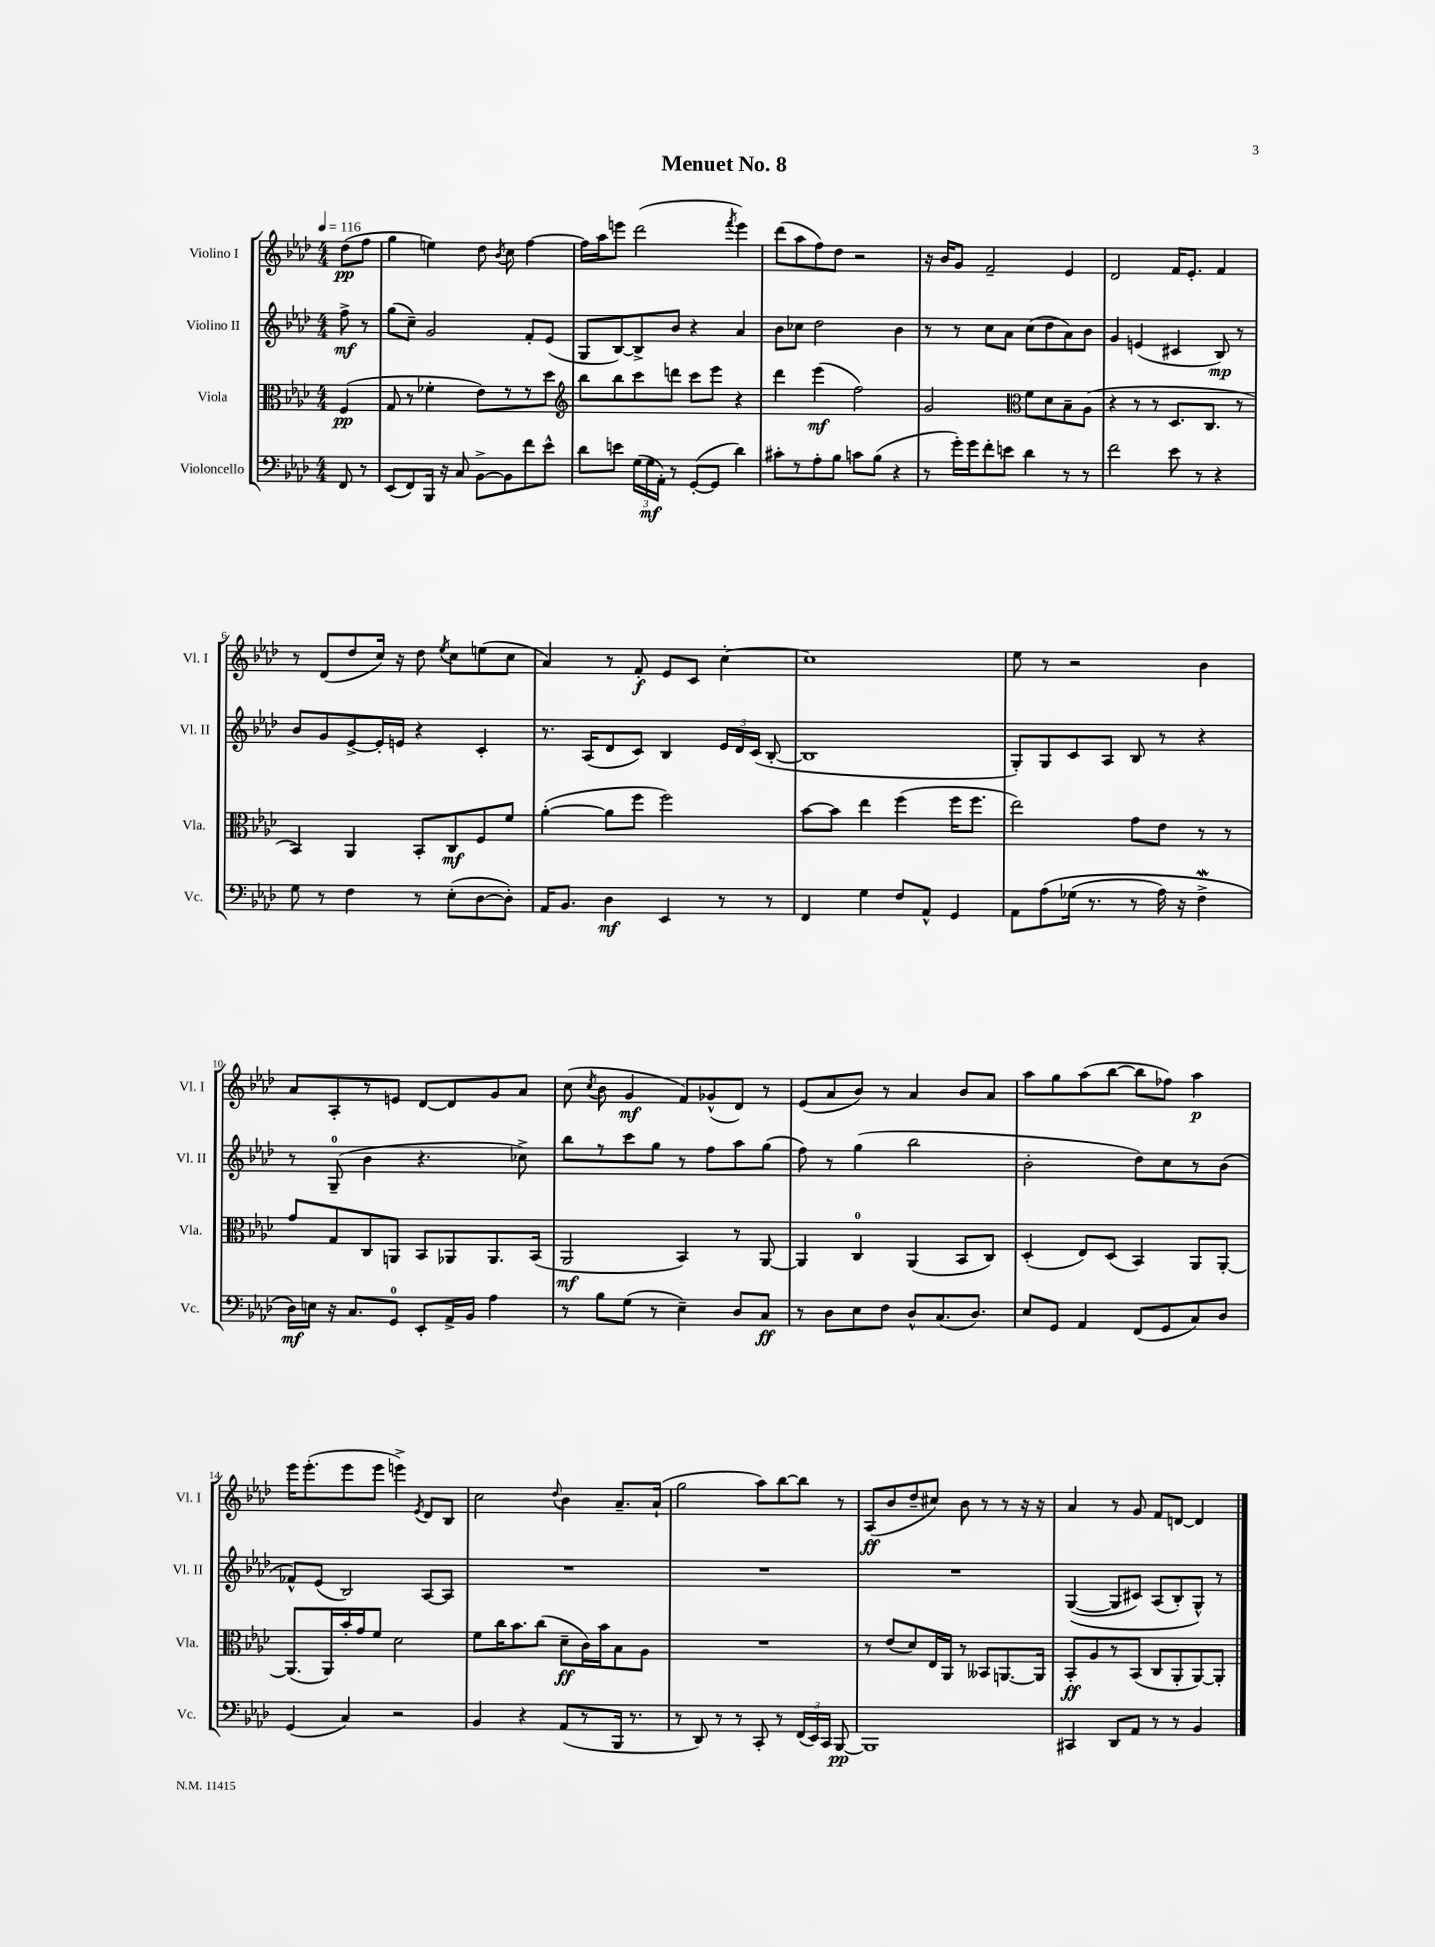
\header { title = "Menuet No. 8" }
<<
\new StaffGroup <<
\new Staff = "s0" \with { instrumentName = "Violino I" shortInstrumentName = "Vl. I" } {
    \clef treble \key aes \major \numericTimeSignature \time 4/4 \partial 4 \tempo 4 = 116
    \autoBeamOff des''8[\pp( f''8] |
    g''4 e''4) des''8 \acciaccatura { bes'8 } c''8 f''4~ |
    f''16[ aes''16 e'''8] des'''2( \acciaccatura { f'''8 } e'''4) |
    des'''8[( aes''8 f''8) des''8] r2 |
    r16 bes'16[ g'8] f'2-- ees'4 |
    des'2 f'16[ ees'8.]-. f'4 |
    r8 des'8[( des''8 c''16]) r16 des''8 \acciaccatura { ees''8 } c''8[ e''8( c''8] |
    aes'4) r8 f'8-.\f ees'8[ c'8] c''4~-. |
    c''1 |
    ees''8 r8 r2 bes'4 |
    aes'8[ aes8-. r8 e'8] des'8[~ des'8 g'8 aes'8] |
    c''8( \acciaccatura { c''8 } bes'8 g'4\mf f'8[) ges'8-^( des'8]) r8 |
    ees'8[( aes'8 bes'8]) r8 aes'4 bes'8[ aes'8] |
    aes''8[ g''8 aes''8( bes''8]~ bes''8[ fes''8]) aes''4\p |
    ees'''16[ ees'''8.-.( ees'''8 ees'''8] e'''4->) \acciaccatura { ees'8 } des'8[ bes8] |
    c''2 \appoggiatura { des''8 } bes'4 aes'8.[-- aes'16]-!( |
    g''2 aes''8[) bes''8~ bes''8] r8 |
    aes8[\ff( bes'8 des''8-- cis''8]) bes'8 r8 r8 r16 r16 |
    aes'4 r8 g'8 f'8[ d'8]~ d'4 \bar "|." |
}
\new Staff = "s1" \with { instrumentName = "Violino II" shortInstrumentName = "Vl. II" } {
    \clef treble \key aes \major \numericTimeSignature \time 4/4 \partial 4
    \autoBeamOff f''8->\mf r8 |
    g''8[( c''8]--) g'2 f'8[-. ees'8]( |
    g8[ bes8~) bes8-> bes'8] r4 aes'4 |
    bes'8[ ces''8] des''2 bes'4 |
    r8 r8 c''8[ aes'8] c''8[( des''8 aes'8) bes'8] |
    g'4 e'4( cis'4 bes8\mp) r8 |
    bes'8[ g'8 ees'8~-> ees'16-. e'16] r4 c'4-. |
    r8. aes16[( des'8 c'8]) bes4 \tuplet 3/2 { ees'16[ des'16 c'16]( } bes8~-. |
    bes1 |
    g8[-.) g8 c'8 aes8] bes8 r8 r4 |
    r8 g8-0--( bes'4 r4. ces''8->) |
    bes''8[ r8 c'''8 g''8] r8 f''8[ aes''8 g''8]( |
    f''8) r8 g''4( bes''2 |
    bes'2-. des''8[) c''8 r8 bes'8]( |
    fes'8[-^) ees'8]( bes2) aes8[~ aes8] |
    R1 |
    R1 |
    R1 |
    g4~(\( g8[ cis'8]) aes8[( bes8-.) g8]-^\) r8 \bar "|." |
}
\new Staff = "s2" \with { instrumentName = "Viola" shortInstrumentName = "Vla." } {
    \clef alto \key aes \major \numericTimeSignature \time 4/4 \partial 4
    \autoBeamOff f4\pp( |
    g8 r8 fes'4-. ees'8[) r8 r8 des''8] |
    \clef treble bes''8[ bes''8 c'''8 d'''8] c'''8[ ees'''8] r4 |
    des'''4 ees'''4\mf( f''2) |
    g'2 \clef alto f'8[ des'8 bes8-- aes8]( |
    r4 r8 r8 des8.[ c8.] r8 |
    bes,4) aes,4 bes,8[-. c8\mf f8 f'8] |
    aes'4~-.( aes'8[ f''8] f''2) |
    bes'8[~ bes'8] ees''4 f''4( f''16[ f''8.] |
    ees''2) g'8[ ees'8] r8 r8 |
    g'8[ g8 c8 a,8] bes,8[ aes,8 aes,8. bes,16]( |
    aes,2\mf bes,4) r8 aes,8~ |
    aes,4 c4-0 aes,4( bes,8[ c8]) |
    des4-.( ees8[) des8]( bes,4) aes,8[ aes,8]~-. |
    aes,8.[( aes,16) bes'16-. g'16 f'8] des'2 |
    f'8[ c''16 bes'8. c''8]( des'8[--\ff c'16) bes'16 bes8 aes8] |
    R1 |
    r8 ees'8[( des'8) ees16 aes,16] r8 beses,8[ a,8.~ a,16] |
    bes,8[-.\ff aes8 r8 bes,8]( c8[ aes,8-. aes,8~) aes,8]-. \bar "|." |
}
\new Staff = "s3" \with { instrumentName = "Violoncello" shortInstrumentName = "Vc." } {
    \clef bass \key aes \major \numericTimeSignature \time 4/4 \partial 4
    \autoBeamOff f,8 r8 |
    ees,8[( f,8) bes,,16] r16 c8 bes,8[~-> bes,8 f'8 ees'8]-^ |
    des'8[ e'8] \tuplet 3/2 { g16[( g16\mf aes,16]-.) } r8 g,8[~-.( g,8] des'4) |
    cis'8[-. r8 aes8-. bes8] c'8[ bes8]( r4 |
    r8 g'16[-.) g'16 f'8-. e'8] des'4 r8 r8 |
    f'2 ees'8 r8 r4 |
    g8 r8 f4 r8 ees8[-.( des8~ des8]-.) |
    aes,16[ bes,8.] des4\mf ees,4 r8 r8 |
    f,4 g4 f8[ aes,8]-^ g,4 |
    aes,8[ aes8\( ges16]( r8. r8 aes16) r16 f4->\mordent |
    des16[\mf\) e16] r16 c8.[ g,8]-0 ees,8[-. aes,16-> bes,16] aes4 |
    r8 bes8[ g8]( r8 ees4--) des8[ c8]\ff |
    r8 des8[ ees8 f8] des8[-^ c8.( des8.]) |
    ees8[ g,8] aes,4 f,8[( g,8 c8) des8] |
    g,4( c4) r2 |
    bes,4 r4 aes,8[( r8 bes,,16] r8. |
    r8 des,8) r8 r8 c,8-. r8 \tuplet 3/2 { f,16[( ees,16) c,16] } bes,,8~\pp |
    bes,,1 |
    cis,4 des,8[ aes,8] r8 r8 bes,4 \bar "|." |
}
>>
>>
